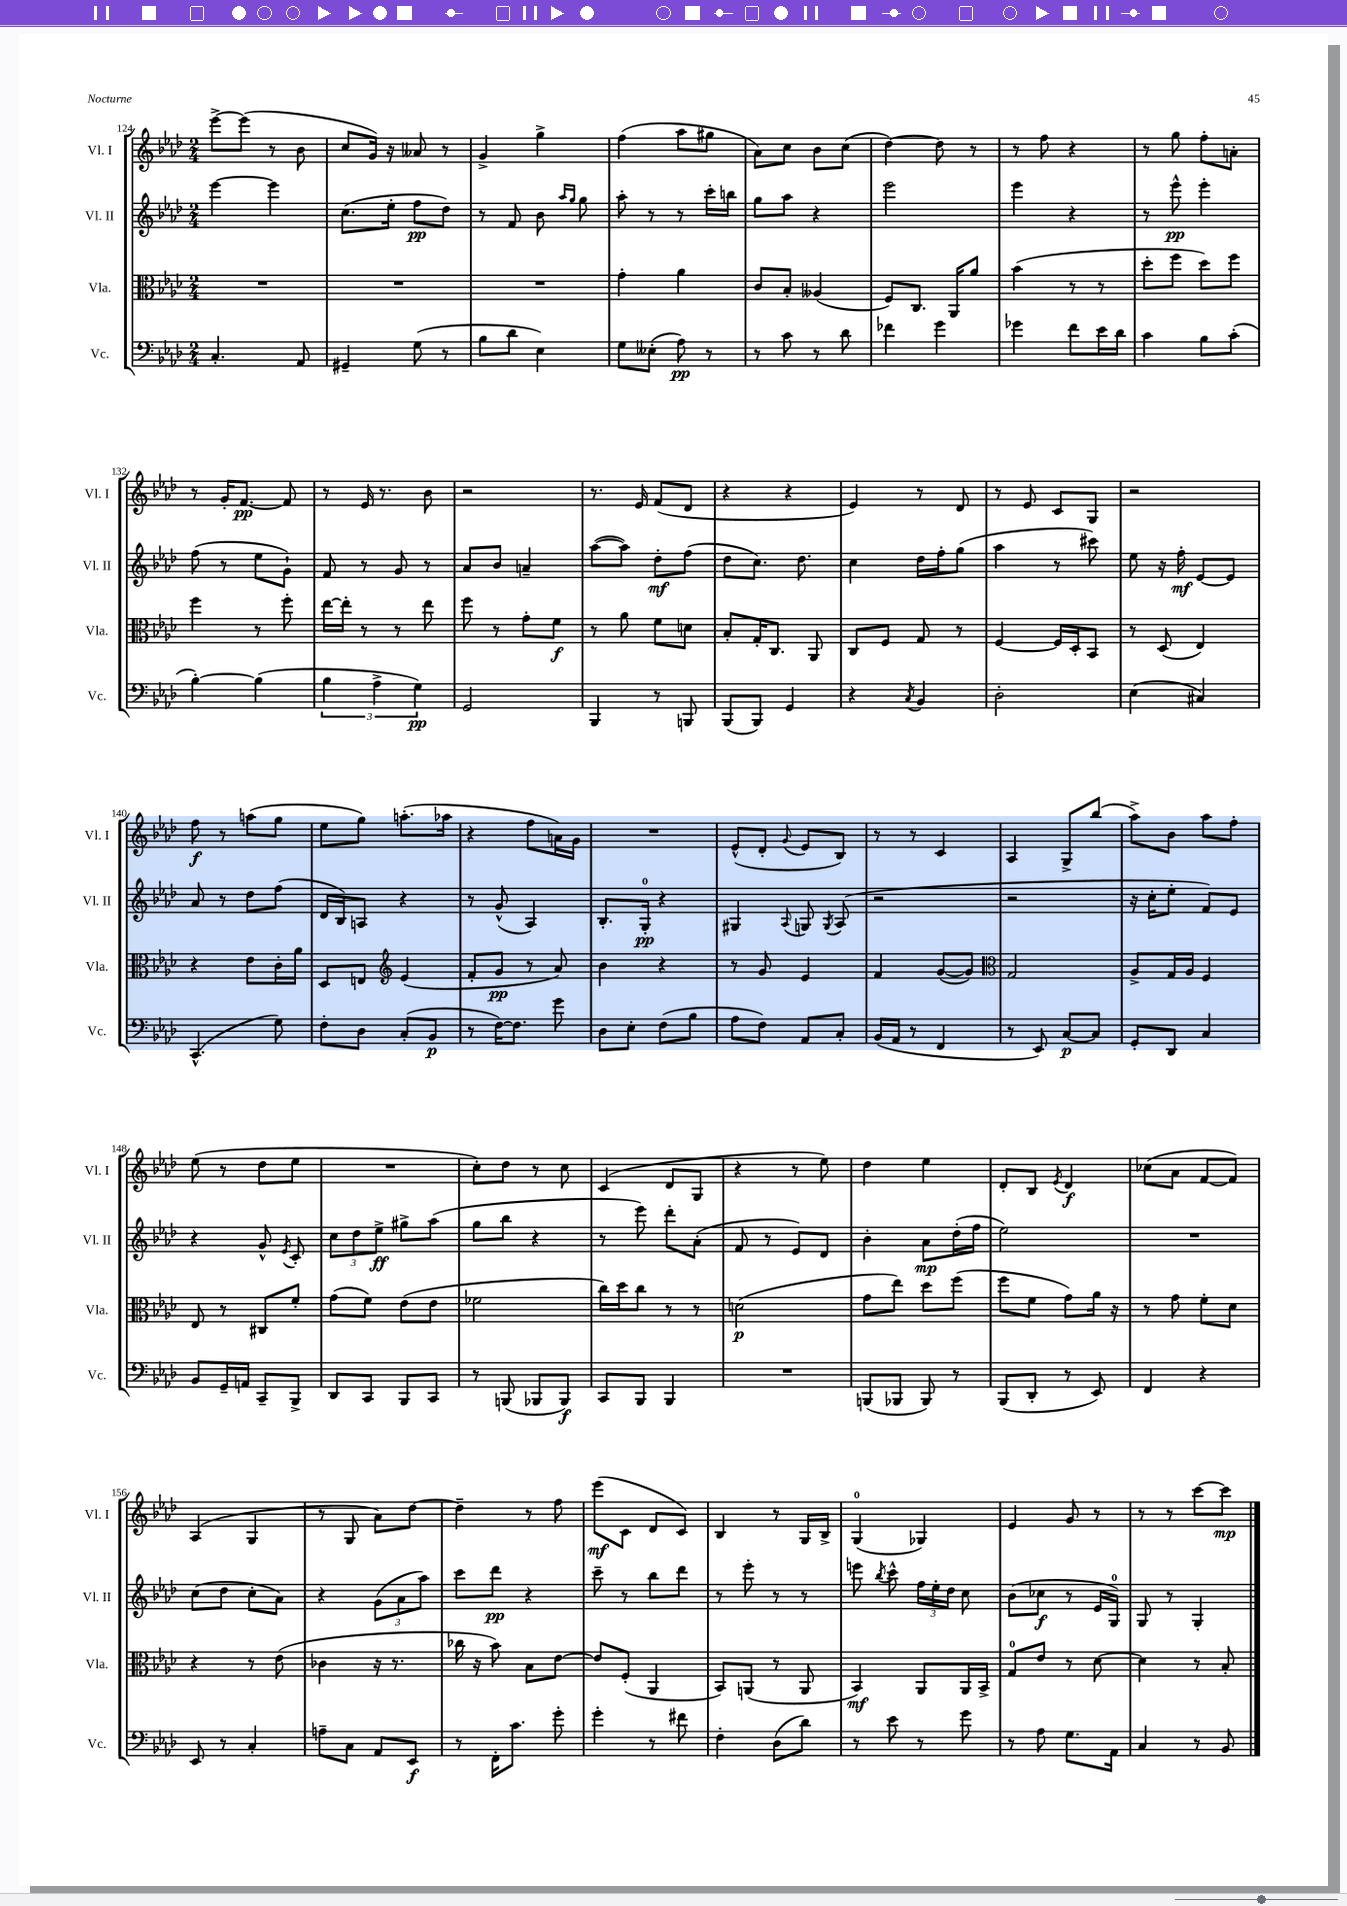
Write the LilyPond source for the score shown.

<<
\new StaffGroup <<
\new Staff = "s0" \with { instrumentName = "Vl. I" shortInstrumentName = "Vl. I" } {
    \clef treble \key aes \major \numericTimeSignature \time 2/4
    \autoBeamOff ees'''8[~-> ees'''8]( r8 bes'8 |
    c''8[ g'16]) r16 aeses'8 r8 |
    g'4-> g''4-> |
    f''4( aes''8[ gis''8] |
    aes'8[) c''8] bes'8[ c''8]( |
    des''4~) des''8 r8 |
    r8 f''8 r4 |
    r8 g''8 f''8[-. a'8]-. |
    r8 g'16[-. f'8.]~\pp f'8 |
    r8 ees'16 r8. bes'8 |
    r2 |
    r8. ees'16 f'8[( des'8] |
    r4 r4 |
    ees'4) r8 des'8 |
    r8 ees'8 c'8[ g8] |
    r2 |
    f''8\f r8 a''8[( g''8] |
    ees''8[ g''8]) a''8.[-.( aes''16] |
    r4 f''8[ a'16) g'16] |
    R2 |
    ees'8[-^( des'8]-. \appoggiatura { g'8 } ees'8[ bes8]) |
    r8 r8 c'4 |
    aes4 g8[-> bes''8]( |
    aes''8[->) bes'8] aes''8[ f''8]-. |
    ees''8( r8 des''8[ ees''8] |
    R2 |
    c''8[-.) des''8] r8 c''8 |
    c'4( des'8[ g8] |
    r4 r8 ees''8) |
    des''4 ees''4 |
    des'8[-. bes8] \acciaccatura { ees'8 } des'4\f |
    ces''8[( aes'8] f'8[~ f'8]) |
    aes4( g4 |
    r8 g8 aes'8[) des''8]~ |
    des''4-- r8 f''8 |
    ees'''8[\mf( c'8] des'8[ c'8]) |
    bes4 r8 g16[ bes16]-> |
    g4-0( ges4) |
    ees'4 g'8 r8 |
    r8 r8 c'''8[~ c'''8]\mp \bar "|." |
}
\new Staff = "s1" \with { instrumentName = "Vl. II" shortInstrumentName = "Vl. II" } {
    \clef treble \key aes \major \numericTimeSignature \time 2/4
    \autoBeamOff ees'''4~ ees'''4 |
    c''8.[( ees''16]-. f''8[\pp des''8]) |
    r8 f'8 bes'8 \grace { aes''16[ g''16] } g''8 |
    aes''8-. r8 r8 c'''16[-. b''16] |
    g''8[ aes''8] r4 |
    ees'''2 |
    ees'''4 r4 |
    r8 ees'''8-^\pp ees'''4-. |
    f''8( r8 ees''8[ g'8]-!) |
    f'8 r8 g'8 r8 |
    aes'8[ bes'8] a'4-- |
    aes''8[~( aes''8]) des''8[-.\mf f''8]( |
    des''8[ c''8.]) des''8. |
    c''4 des''16[ f''16-. g''8]( |
    aes''4 r8 cis'''8) |
    ees''8 r16 f''16-.\mf ees'8[~ ees'8] |
    aes'8 r8 des''8[ f''8]( |
    des'16[ bes16) a8] r4 |
    r8 g'8-^( aes4) |
    bes8.[-. g16]-0-.\pp r4 |
    gis4 \appoggiatura { aes8 } g8 \acciaccatura { g8 } aes8( |
    r2 |
    r2 |
    r16 c''16[-. ees''8]-. f'8[) ees'8] |
    r4 g'8-^ \acciaccatura { ees'8 } c'8-. |
    \tuplet 3/2 { c''8[ des''8 ees''8]->\ff } gis''8[-> aes''8]( |
    g''8[ bes''8] r4 |
    r8 ees'''8) des'''8[-. aes'8]-.( |
    f'8 r8 ees'8[) des'8] |
    bes'4-. aes'8[\mp des''16-.( f''16] |
    ees''2) |
    R2 |
    c''8[( des''8] c''8[-. aes'8]) |
    r4 \tuplet 3/2 { g'8[( aes'8 aes''8]) } |
    c'''8[ des'''8]\pp r4 |
    c'''8-- r8 bes''8[ des'''8] |
    r8 ees'''8-. r8 r8 |
    e'''8 \acciaccatura { bes''8 } c'''8-^ \tuplet 3/2 { f''16[ ees''16-. des''16] } c''8 |
    bes'8[( ces''8]\f r8 ees'16[ g16]-0) |
    g8 r8 g4-. \bar "|." |
}
\new Staff = "s2" \with { instrumentName = "Vla." shortInstrumentName = "Vla." } {
    \clef alto \key aes \major \numericTimeSignature \time 2/4
    \autoBeamOff R2 |
    R2 |
    R2 |
    g'4-. aes'4 |
    c'8[ bes8]-. aeses4( |
    f8[) c8.] aes,16[ aes'8] |
    bes'4( r8 r8 |
    des''8[-. f''8] des''8[) f''8] |
    f''4 r8 f''8-. |
    ees''16[~ ees''16]-. r8 r8 ees''8 |
    f''8 r8 g'8[-. f'8]\f |
    r8 aes'8 f'8[ d'8] |
    bes8[-. g16-. c8.] aes,8 |
    c8[ f8] g8 r8 |
    f4~ f16[ des16-. bes,8] |
    r8 des8( ees4) |
    r4 ees'8[ c'16-. aes'16] |
    des8[ e8] \clef treble ees'4( |
    f'8[-. g'8]\pp r8 aes'8) |
    bes'4 r4 |
    r8 g'8 ees'4 |
    f'4 g'8[~( g'8]) |
    \clef alto g2 |
    aes8[-> g16 aes16] f4 |
    ees8 r8 cis8[ f'8]-. |
    g'8[( f'8]) ees'8[( ees'8] |
    fes'2 |
    c''16[) des''16 c''8] r8 r8 |
    d'2\p( |
    g'8[ ees''8]) des''8[ f''8]( |
    f''8[ f'8] g'8[) aes'16] r16 |
    r8 g'8 f'8[-. des'8] |
    r4 r8 ees'8( |
    ces'4 r16 r8. |
    ces''16 r16 bes'8) bes8[ ees'8]~ |
    ees'8[ f8]-.( aes,4 |
    bes,8[) a,8]( r8 a,8 |
    bes,4\mf) aes,8[ aes,16 bes,16]-> |
    g8[-0 ees'8] r8 des'8~ |
    des'4 r8 bes8-. \bar "|." |
}
\new Staff = "s3" \with { instrumentName = "Vc." shortInstrumentName = "Vc." } {
    \clef bass \key aes \major \numericTimeSignature \time 2/4
    \autoBeamOff c4.-. aes,8 |
    gis,4-- g8( r8 |
    bes8[ des'8] ees4) |
    g8[ eeses8]-.( aes8\pp) r8 |
    r8 c'8 r8 des'8 |
    fes'4 g'4 |
    ges'4 f'8[ ees'16 des'16] |
    c'4 bes8[ c'8]-.( |
    bes4~-.) bes4( |
    \tuplet 3/2 { bes4 aes4-> g4\pp) } |
    g,2 |
    bes,,4 r8 b,,8 |
    bes,,8[( bes,,8]) g,4 |
    r4 \acciaccatura { c8 } bes,4 |
    des2-. |
    ees4( cis4) |
    c,4.-^( g8) |
    f8[-. des8] c8[-.( bes,8]\p |
    r8 f16[~) f8.] g'8 |
    des8[ ees8]-. f8[( bes8] |
    aes8[ f8]) aes,8[ c8]-. |
    bes,16[( aes,16] r8 f,4 |
    r8 ees,8) c8[~\p c8] |
    g,8[-. des,8] c4 |
    bes,8[ g,16-- a,16] c,8[-- bes,,8]-> |
    des,8[ c,8] bes,,8[ c,8] |
    r8 b,,8( bes,,8[ bes,,8]\f) |
    c,8[ bes,,8] bes,,4 |
    R2 |
    b,,8[( bes,,8] bes,,8) r8 |
    bes,,8[( des,8]-. r8 ees,8) |
    f,4 r4 |
    ees,8 r8 c4-. |
    a8[-- c8] aes,8[ ees,8]\f |
    r8 f,16[-. c'8.] g'8-. |
    g'4-. r8 fis'8 |
    f4-. des8[( des'8]) |
    r8 ees'8 r8 g'8 |
    r8 aes8 g8.[ aes,16] |
    c4 r8 bes,8 \bar "|." |
}
>>
>>
\layout { \context { \Score currentBarNumber = #124 } }
